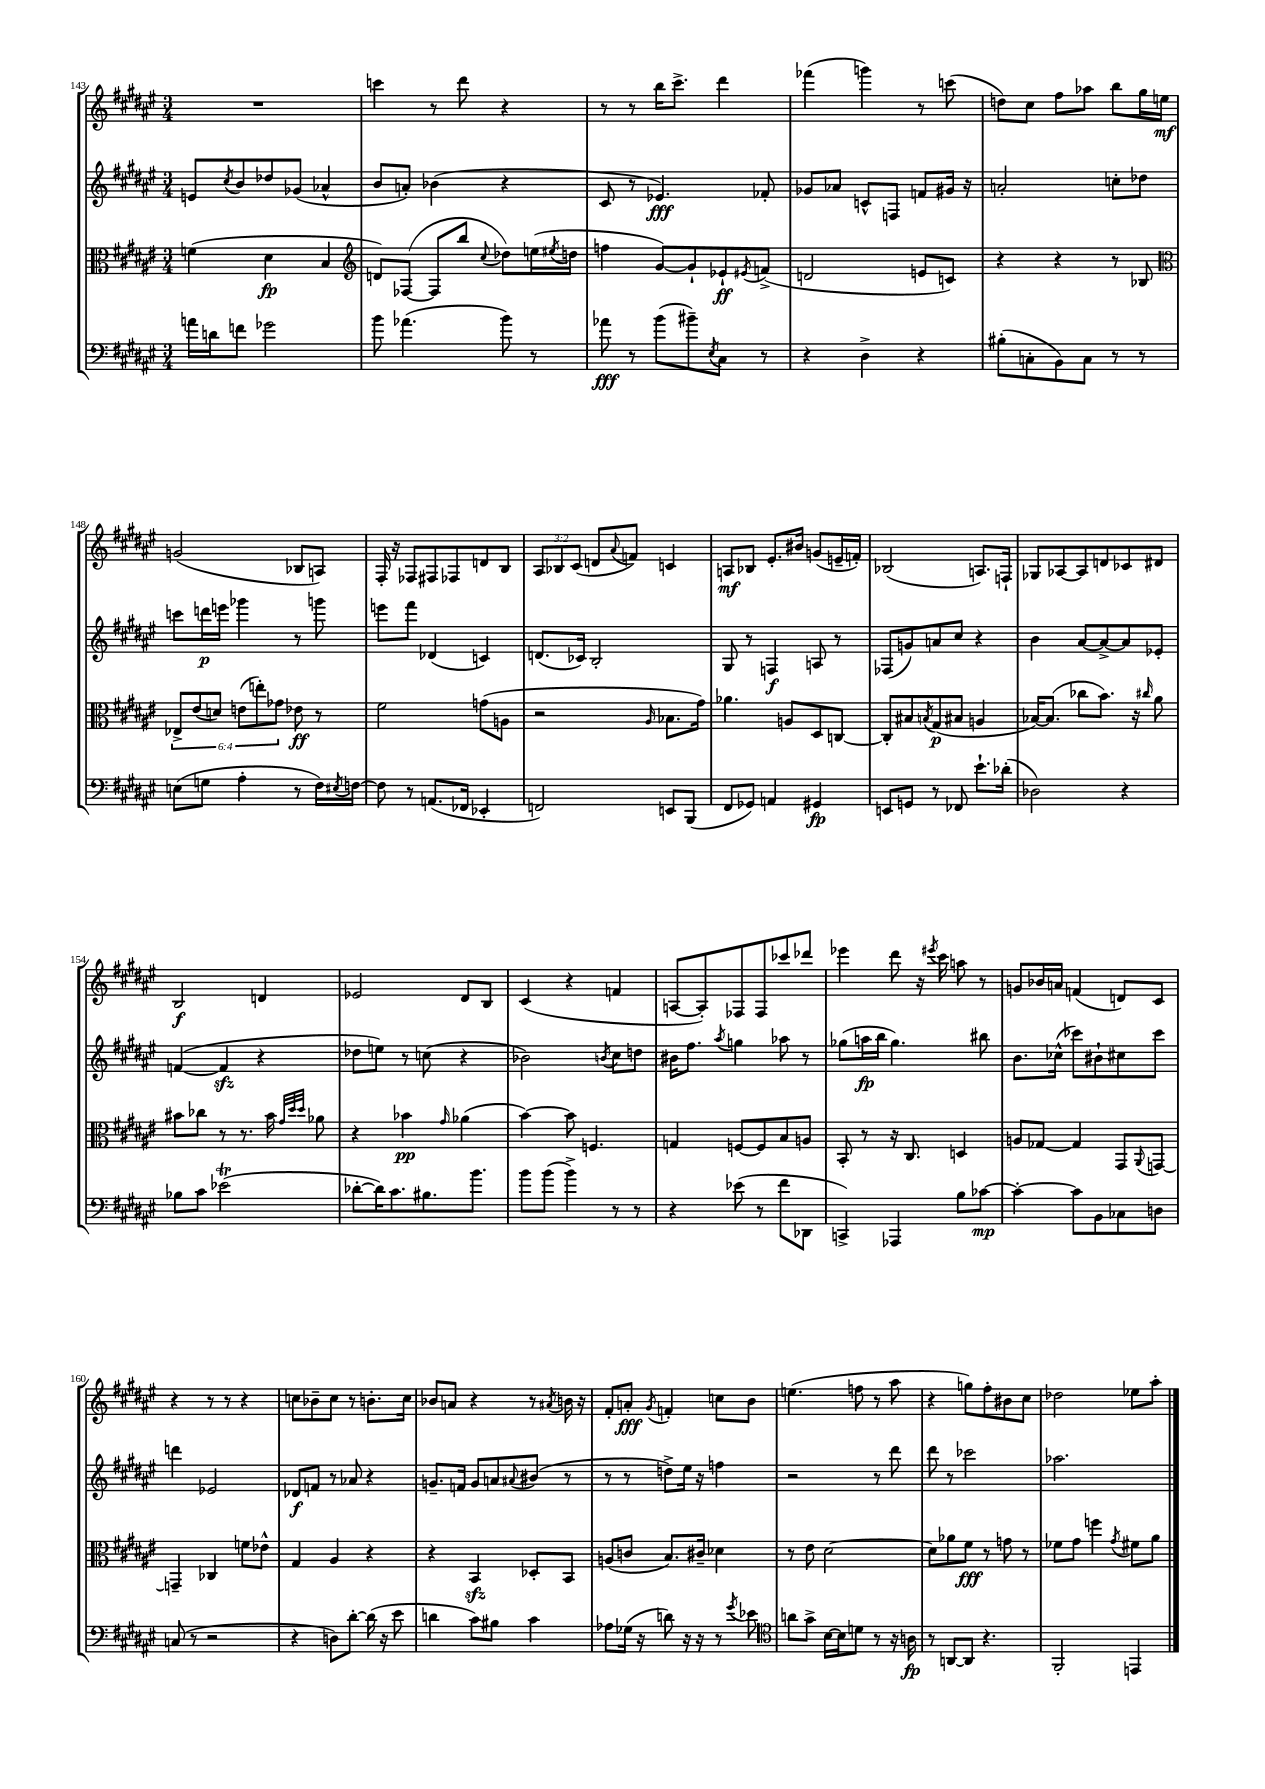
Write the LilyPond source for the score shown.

<<
\new StaffGroup <<
\new Staff = "s0" {
    \clef treble \key fis \major \numericTimeSignature \time 3/4 \override Staff.TupletNumber.text = #tuplet-number::calc-fraction-text
    R2. |
    c'''4 r8 dis'''8 r4 |
    r8 r8 b''16 cis'''8.-> dis'''4 |
    fes'''4( g'''4) r8 c'''8( |
    d''8) cis''8 fis''8 aes''8 b''8 gis''16 e''16\mf |
    g'2( bes8 a8) |
    fis16-. r16 fes8 fis8 fes8 d'8 b8 |
    \tuplet 3/2 { ais8 bes8 cis'8( } d'8 \appoggiatura { ais'8 } f'8) c'4 |
    a8\mf bes8 eis'8.-. bis'16 g'8( e'16-- f'16-.) |
    bes2( a8.) f16-! |
    ges8 aes8~ aes8 d'8 ces'8 dis'8 |
    b2\f d'4 |
    ees'2 dis'8 b8 |
    cis'4( r4 f'4 |
    a8~ a8-.) fes8 fes8 ces'''8 des'''8 |
    ees'''4 dis'''8 r16 \acciaccatura { eis'''8 } cis'''16 a''8 r8 |
    g'8 bes'16 a'16 f'4( d'8) cis'8 |
    r4 r8 r8 r4 |
    c''8 bes'8-- c''8 r8 b'8.-. c''16 |
    bes'8 a'8 r4 r8 \acciaccatura { ais'8 } b'16 r16 |
    fis'8-. a'8-.\fff \acciaccatura { gis'8 } f'4-. c''8 b'8 |
    e''4.( f''8 r8 ais''8 |
    r4 g''8) fis''8-. bis'8 cis''8 |
    des''2 ees''8 ais''8-. \bar "|." |
}
\new Staff = "s1" {
    \clef treble \key fis \major \numericTimeSignature \time 3/4
    e'8 \acciaccatura { cis''8 } b'8 des''8 ges'8( aes'4-^ |
    b'8 a'8-.) bes'4( r4 |
    cis'8 r8 ees'4.\fff) fes'8-. |
    ges'8 aes'8 c'8-^ f8 f'8 gis'16 r16 |
    a'2-. c''8-. des''8 |
    c'''8 d'''16\p e'''16 ges'''4 r8 g'''8 |
    e'''8 fis'''8 des'4( c'4) |
    d'8.( ces'16) b2-. |
    gis8 r8 f4\f a8 r8 |
    fes8( g'8) a'8 cis''8 r4 |
    b'4 ais'8~ ais'8~-> ais'8 ees'8-. |
    f'4~( f'4\sfz r4 |
    des''8 e''8) r8 c''8( r4 |
    bes'2) \acciaccatura { b'8 } cis''8 d''8 |
    bis'16 fis''8. \acciaccatura { ais''8 } g''4 aes''8 r8 |
    ges''8( a''16\fp b''16 ges''4.) bis''8 |
    b'8. ces''16-^( ces'''8) bis'8-! cis''8 ces'''8 |
    d'''4 ees'2 |
    des'8\f f'8 r8 aes'8 r4 |
    g'8.-- f'16 g'8 a'8 \appoggiatura { ais'8 } bis'8( r8 |
    r8 r8 d''8->) eis''16 r16 f''4 |
    r2 r8 dis'''8 |
    dis'''8 r8 ces'''2 |
    aes''2. \bar "|." |
}
\new Staff = "s2" {
    \clef alto \key fis \major \numericTimeSignature \time 3/4 \override Staff.TupletNumber.text = #tuplet-number::calc-fraction-text
    f'4( dis'4\fp b4 |
    \clef treble d'8) fes8~( fes8 b''8 \appoggiatura { cis''8 } des''8) e''16( \acciaccatura { eis''8 } d''16 |
    f''4 gis'8~) gis'8-! ees'8-!\ff \acciaccatura { eis'8 } f'8->( |
    d'2 e'8 c'8) |
    r4 r4 r8 bes8 |
    \clef alto \tuplet 6/4 { ees8-> eis'8( d'8) e'8( e''8-.) ges'8 } ees'8\ff r8 |
    fis'2 g'8( a8 |
    r2 \grace { ais16 } bes8. gis'16) |
    aes'4. a8 dis8 c8~ |
    c8-. bis8 \acciaccatura { b8 } gis8\p( bis8 a4 |
    bes16~) bes8.( ces''8 b'8.) r16 \grace { cis''16 } ais'8 |
    bis'8 ces''8 r8 r8. bis'16 \grace { gis'32 dis''32 dis''32 } aes'8 |
    r4 bes'4\pp \grace { gis'16 } aes'4( |
    b'4~) b'8 f4. |
    g4 f8~ f8 b8 a8 |
    b,8-. r8 r16 cis8. d4 |
    a8 ges8~ ges4 gis,8 \appoggiatura { ais,8 } g,8~ |
    g,4-- ces4 f'8 ees'8-^ |
    gis4 ais4 r4 |
    r4 b,4\sfz des8-. b,8 |
    a8( c'8 b8.) cis'16-- des'4 |
    r8 eis'8 dis'2~ |
    dis'8 aes'8 fis'8\fff r8 g'8 r8 |
    fes'8 gis'8 f''4 \acciaccatura { gis'8 } fis'8 ais'8 \bar "|." |
}
\new Staff = "s3" {
    \clef bass \key fis \major \numericTimeSignature \time 3/4
    a'16 d'16 f'8 ges'2 |
    b'8 aes'4.( b'8) r8 |
    aes'8\fff r8 b'8( bis'8--) \acciaccatura { eis8 } cis8 r8 |
    r4 dis4-> r4 |
    bis8-.( c8-. b,8) c8 r8 r8 |
    e8( g8 ais4-. r8 fis16) \acciaccatura { eis8 } f16~ |
    f8 r8 a,8.( fes,16 ees,4-. |
    f,2) e,8 b,,8( |
    fis,8 ges,8) a,4 gis,4\fp |
    e,8 g,8 r8 fes,8 eis'8.-! des'16-.( |
    des2) r4 |
    bes8 cis'8 ees'2\trill( |
    des'8~-. des'16) cis'8. bis8. b'8. |
    b'8 b'8( b'4->) r8 r8 |
    r4 ees'8( r8 fis'8 des,8 |
    c,4->) aes,,4 b8 ces'8~\mp |
    ces'4~-. ces'8 b,8 ces8 d8 |
    c8( r8 r2 |
    r4 d8) dis'8~-. dis'16( r16 eis'8 |
    d'4 cis'8) bis8 cis'4 |
    aes8 ges16( r16 d'8) r16 r16 r8 \acciaccatura { gis'8 } ees'8 |
    \clef tenor a'8 gis'8-> b16~ b16 d'8 r8 r16 a16\fp |
    r8 a,8~ a,8 r4. |
    fis,2-. e,4 \bar "|." |
}
>>
>>
\layout { \context { \Score currentBarNumber = #143 } }
